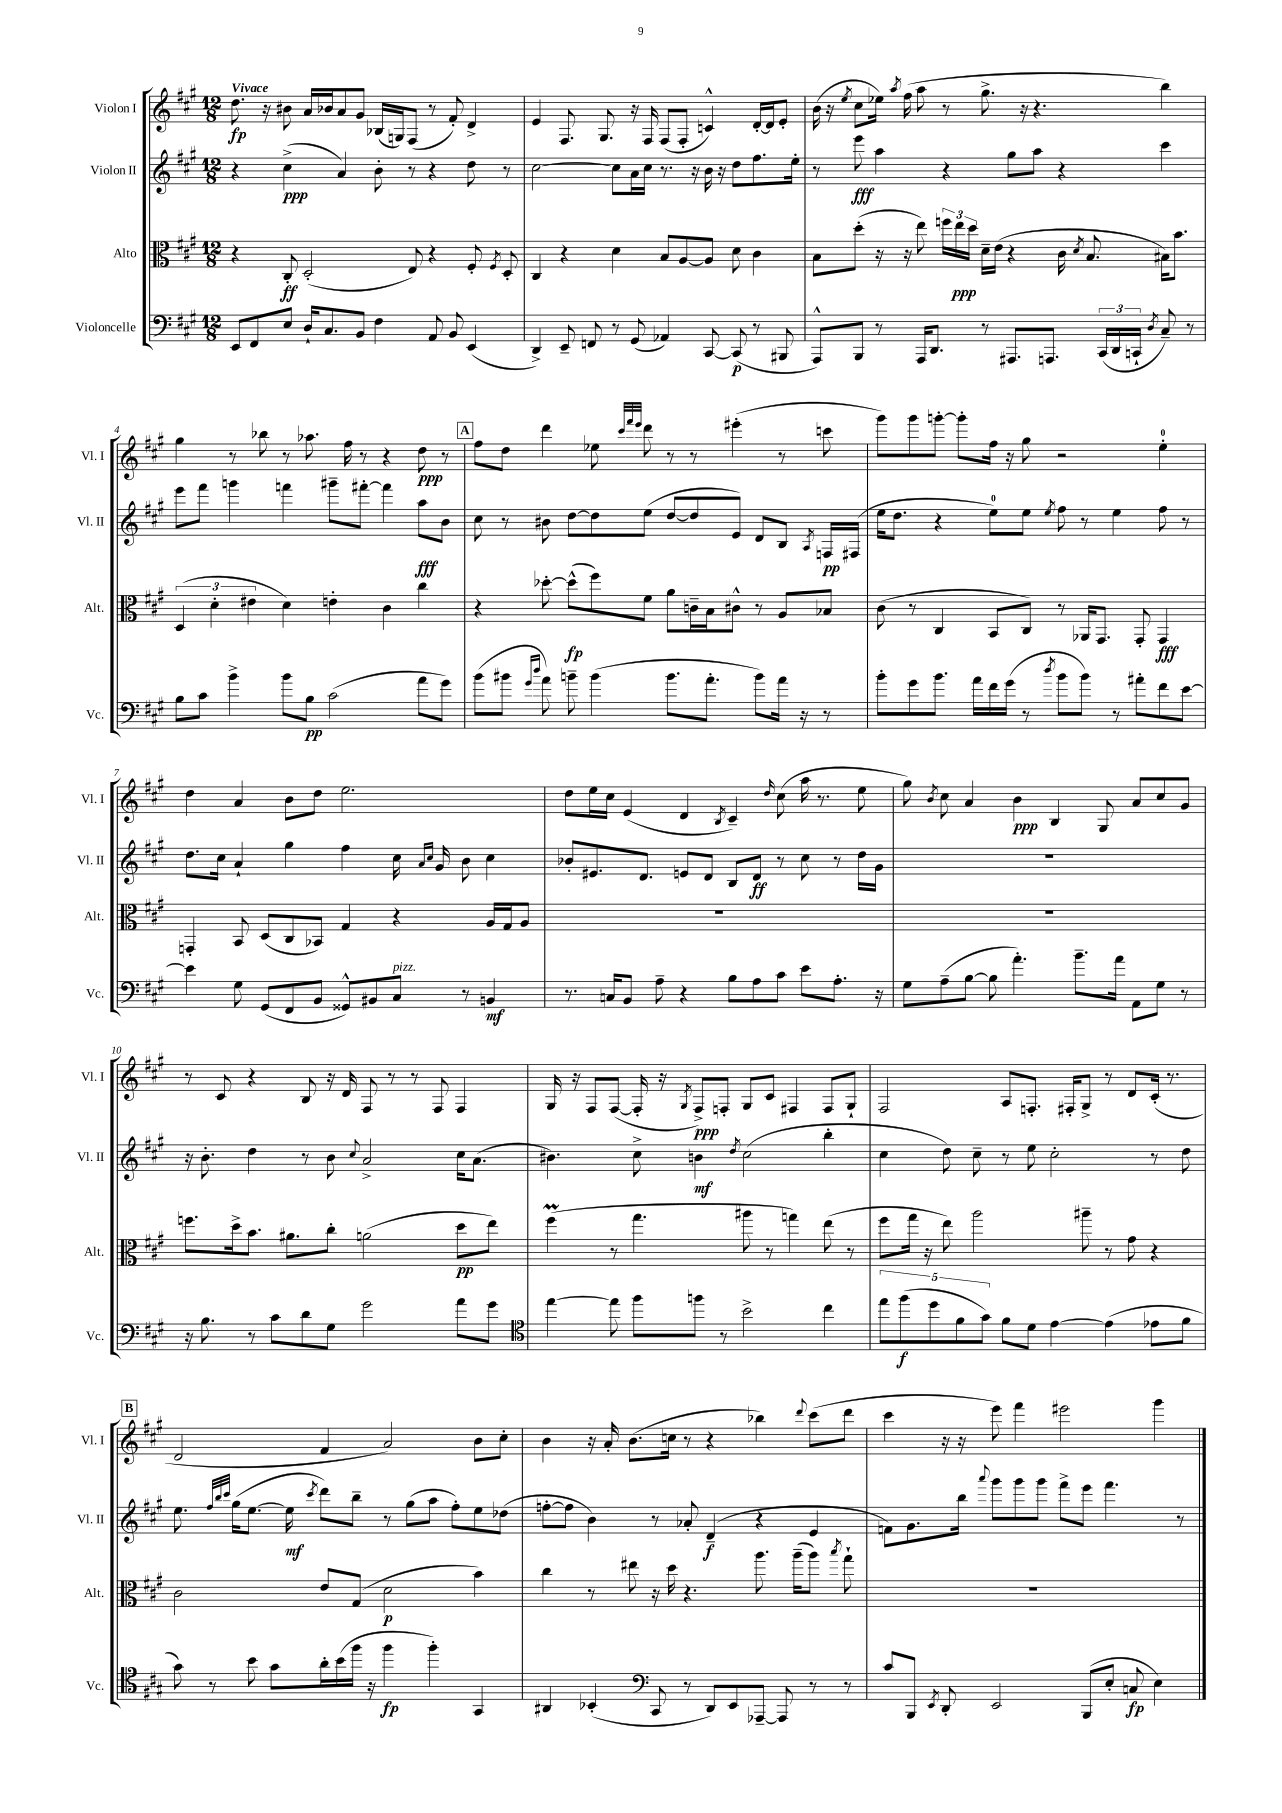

**kern	**kern	**kern	**kern
*staff4	*staff3	*staff2	*staff1
*clefF4	*clefC3	*clefG2	*clefG2
*k[f#c#g#]	*k[f#c#g#]	*k[f#c#g#]	*k[f#c#g#]
*M12/8	*M12/8	*M12/8	*M12/8
8EE/L	4r	4r	8.dd\
8FF#/	.	.	.
.	.	.	16r
8E/J	8C#'/	(4cc#^\	8b#\
16D`/LK	(2D'/	.	16a/LL
8.C#/	.	.	16b-/J
.	.	4a/)	8a/
8BB/J	.	.	8g#/J
4F#\	.	8b'\	(16B-/LL
.	.	.	16G/J)
.	8E/)	8r	(8F#/J
8AA/	4r	4r	8r
8BB/	.	.	8f#'/)
(4EE/	8F#'/	8dd\	4d^/
.	8qF#/	.	.
.	8D'/	8r	.
=	=	=	=
4DD^/)	4C#/	[2cc#\	4e/
8EE~/	4r	.	8.F#/
8FF/	.	.	.
.	.	.	8.G#/
8r	4d\	8cc#\]L	.
(8GG#/	.	16a\L	16r
.	.	16cc#\JJ	16F#/
4AA-/)	8B/L	8.r	(8F#/L
.	[8A/	.	8F#'/J
.	.	16r	.
[8CC#/	8A/]J	16b\	4c^^/)
.	.	16r	.
(8CC#/]	8d\	8dd\L	.
8r	4c#\	8.ff#\	[16d'/LL
.	.	.	16d/]J
8BBB#/	.	.	8e'/J
.	.	16ee'\Jk	.
=	=	=	=
8AAA^^/L)	8B\L	8r	(16b\
.	.	.	16r
.	.	.	8qee/
8BBB/J	(8dd'\J	8eee\	8cc#\L
8r	16r	4aa\	16ee-\Jk)
.	.	.	8qaa/
.	16r	.	(16ff#\
16AAA/LK	8ee\)	.	8aa\
8.DD/J	.	.	.
.	24ff\LL	4r	8r
.	24ee\	.	.
.	24dd\JJ	.	.
8r	16d~\LL	.	8.gg#^\
.	(16e\JJ	.	.
8.AAA#/L	4r	8gg#\L	.
.	.	.	16r
.	.	8aa\J	4.r
8.AAA/J	.	.	.
.	16c#\	4r	.
.	8qd/	.	.
.	8.B/	.	.
(24CC#/LL	.	.	.
24DD/	.	.	.
24CC`/JJ	.	.	.
8qD/	.	.	.
8C#~/)	16B#\LK)	4ccc#\	4bb\)
.	8.b\J	.	.
8r	.	.	.
=	=	=	=
8B\L	(6D/	8eee\L	4gg#\
8c#\J	.	8fff#\J	.
.	6d'\	.	.
4b^\	.	4ggg\	8r
.	6e#\	.	.
.	.	.	8bb-\
8b\L	4d\)	4fff\	8r
8B\J	.	.	8.aa-\
(2c#\	4e'\	8ggg#~\L	.
.	.	.	16ff#\
.	.	[8fff#'\J	8r
.	4c#\	4fff#\]	4r
8a\L	4cc#\	8aa\L	8dd\
8g#\J)	.	8b\J	8r
=	=	=	=
(8b\L	4r	8cc#\	8ff#\L
8b#\J	.	8r	8dd\J
16qqg#/LL	.	.	.
16qqdd/JJ	.	.	.
8a\)	[8dd-'\	8b#\	4ddd\
8b~\	(8dd-^^\]L	[8dd\L	.
(4b\	8ff#\)	8dd\]	8ee-\
.	.	.	32qqccc#/LLL
.	.	.	32qqfff#/
.	.	.	32qqeee/JJJ
.	8f#\J	(8ee\J	8ddd\
8.b\L	8a\L	[8dd/L	8r
.	16c~\L	8dd/]	8r
8.a'\J	16B\J	.	.
.	8c#^^\J	8e/J)	(4eee#'\
8b\L)	8r	8d/L	.
16a\Jk	8A/L	8B/J	8r
16r	.	.	.
.	.	8qA/	.
8r	8B-/J	16F/LL	8ccc\
.	.	(16F#/JJ	.
=	=	=	=
8b'\L	(8c#\	16ee\LK	8ggg#\L)
.	.	8.dd\J	.
8g#\	8r	.	8ggg#\
8.b\J	4C#/	4r	[8ggg'\J
.	.	.	8ggg'\]L
16a\LL	.	.	.
16f#\	8BB/L	8ee\L)	16ff#\Jk
(16g#\JJ	.	.	16r
8r	8C#/J)	8ee\J	8gg#\
8qdd/	.	8qee/	.
8b\L	8r	8ff#\	2r
8b\J)	16AA-/LK	8r	.
.	8.GG#/J	.	.
8r	.	4ee\	.
8a#'\L	8GG#'/	.	.
8f#\	4GG#/	8ff#\	4ee'\
[8e\J	.	8r	.
=	=	=	=
4e\]	4GG'/	8.dd\L	4dd\
.	.	16cc#\Jk	.
8G#\	8BB/	4a`/	4a/
(8GG#/L	(8D/L	.	.
8FF#/	8C#/	4gg#\	8b\L
8BB/J	8BB-/J)	.	8dd\J
8GG##^^/L)	4G#/	4ff#\	2.ee\
8BB#/	.	.	.
8C#/J	4r	16cc#\	.
.	.	16qqa/LL	.
.	.	16qqcc#/JJ	.
.	.	16g#/	.
8r	.	8b\	.
4BB/	16A/LL	4cc#\	.
.	16G#/J	.	.
.	8A/J	.	.
=	=	=	=
8.r	1.r	8b-'/L	8dd\L
.	.	8.e#/	16ee\L
16C/LK	.	.	16cc#\JJ
8BB/J	.	.	(4e/
.	.	8.d/J	.
8A~\	.	.	.
4r	.	8e/L	4d/
.	.	8d/J	.
.	.	.	8qB/
8B\L	.	8B/L	4c#~/)
8A\	.	8d/J	.
.	.	.	16qqdd/
8c#\J	.	8r	(8cc#\
8e\L	.	8cc#\	16aa\
.	.	.	8.r
8.A'\J	.	8r	.
.	.	16dd\LL	8ee\
16r	.	16g#\JJ	.
=	=	=	=
8G#\L	1.r	1.r	8gg#\)
.	.	.	8qb/
(8A~\	.	.	8cc#\
[8B\J	.	.	4a/
8B\]	.	.	.
4.a'\)	.	.	4b\
.	.	.	4B/
8.b~\L	.	.	.
.	.	.	8G#/
16a\Jk	.	.	.
8AA\L	.	.	8a/L
8G#\J	.	.	8cc#/
8r	.	.	8g#/J
=	=	=	=
16r	8.ff\L	16r	8r
8.B\	.	8.b'\	.
.	.	.	8c#/
.	16dd^\k	.	.
8r	8.b\J	4dd\	4r
8c#\L	.	.	.
.	8.a#\L	.	.
8d\	.	8r	8B/
8G#\J	8cc#'\J	8b\	16r
.	.	.	16d/
.	.	8qqcc#/	.
2g#\	(2a\	2a^/	8F#/
.	.	.	8r
.	.	.	8r
.	.	.	8F#/
8a\L	8dd\L	16cc#\LK	4F#/
.	.	(8.a\J	.
8g#\J	8ee\J)	.	.
=	=	=	=
*clefC4	*	*	*
[4ee\	(4ff#\	4.b#\)	16G#/
.	.	.	16r
.	.	.	8F#/L
8ee\]	8r	.	([8F#/J
8ff#\L	4.gg#\	8cc#^\	16F#'/]
.	.	.	16r
.	.	.	8qG#/
8ff\J	.	4b\	8F#^/L)
8r	.	.	8F'/J
.	.	8qdd/	.
2b^\	8aa#\	(2cc#\	8G#/L
.	8r	.	8c#/J
.	4gg\)	.	4F#/
4cc#\	(8ee\	4bb'\	8F#/L
.	8r	.	8G#`/J
=	=	=	=
10ee\L	8ff#\L	4cc#\	2F#/
(10ff#\	.	.	.
.	16gg#\Jk	.	.
.	16r	.	.
10dd\	.	.	.
.	8ee\)	8dd\)	.
10f#\	.	.	.
.	2aa\	8cc#~\	.
10g#\J)	.	.	.
8f#\L	.	8r	8A/L
8d\J	.	8ee\	8.F'/J
[4e\	.	2cc#'\	.
.	.	.	16F#'/LK
.	8aa#~\	.	8G#^/J
(4e\]	8r	.	8r
.	8g#\	.	8d/L
8e-\L	4r	8r	(16c#'/Jk
.	.	.	8.r
8f#\J	.	8dd\	.
=	=	=	=
8g#\)	2c#\	8.ee\	2d/
8r	.	.	.
.	.	32qqff#/LLL	.
.	.	32qqbb/	.
.	.	32qqccc#/JJJ	.
.	.	(16gg#\LK	.
8b\	.	[8.ee\J	.
8g#\L	.	.	.
.	.	16ee\]	.
.	.	8qccc#/	.
16a'\L	8e/L	8ddd\L)	4f#/
(16b\	.	.	.
16ff#\JJ	(8G#/J	8bb~\J	.
16r	.	.	.
4ff#\	2d\	8r	2a/)
.	.	(8gg#\L	.
4ff#'\)	.	8aa\J	.
.	.	8ff#'\L)	.
4GG#/	4b\)	8ee\	8b\L
.	.	(8dd-\J	8cc#'\J
=	=	=	=
4AA#/	4cc#\	[8ff'\L	4b\
.	.	8ff\]J	.
(4BB-'/	8r	4b\)	16r
.	.	.	16a'/
.	8ee#\	.	(8.b\L
*clefF4	*	*	*
8CC#/	16r	8r	.
.	16dd\	.	16cc\Jk
8r	4.r	8a-'/	8r
8DD/L)	.	(4d~/	4r
8EE/	.	.	.
[8AAA-~/J	8.aa\	4r	4bb-\)
8AAA-/]	.	.	.
.	(16aa~\LK	.	.
.	.	.	8qqddd/
8r	8aa\J)	4e/	(8ccc#\L
.	8qbb/	.	.
8r	8gg#`\	.	8ddd\J
=	=	=	=
8c#/L	1.r	8f\L)	4ccc#\
8BBB/J	.	8.g#\	.
8qEE/	.	.	.
8DD'/	.	.	16r
.	.	16bb\Jk	16r
.	.	8qqaaa/	.
2EE/	.	8ggg#\L	8eee\)
.	.	8ggg#\	4fff#\
.	.	8ggg#\J	.
.	.	8fff#^\L	2eee#\
(8BBB/L	.	8eee\J	.
8E'/J	.	4.fff#\	.
8C/	.	.	.
4E\)	.	.	4ggg#\
.	.	8r	.
==	==	==	==
*-	*-	*-	*-
